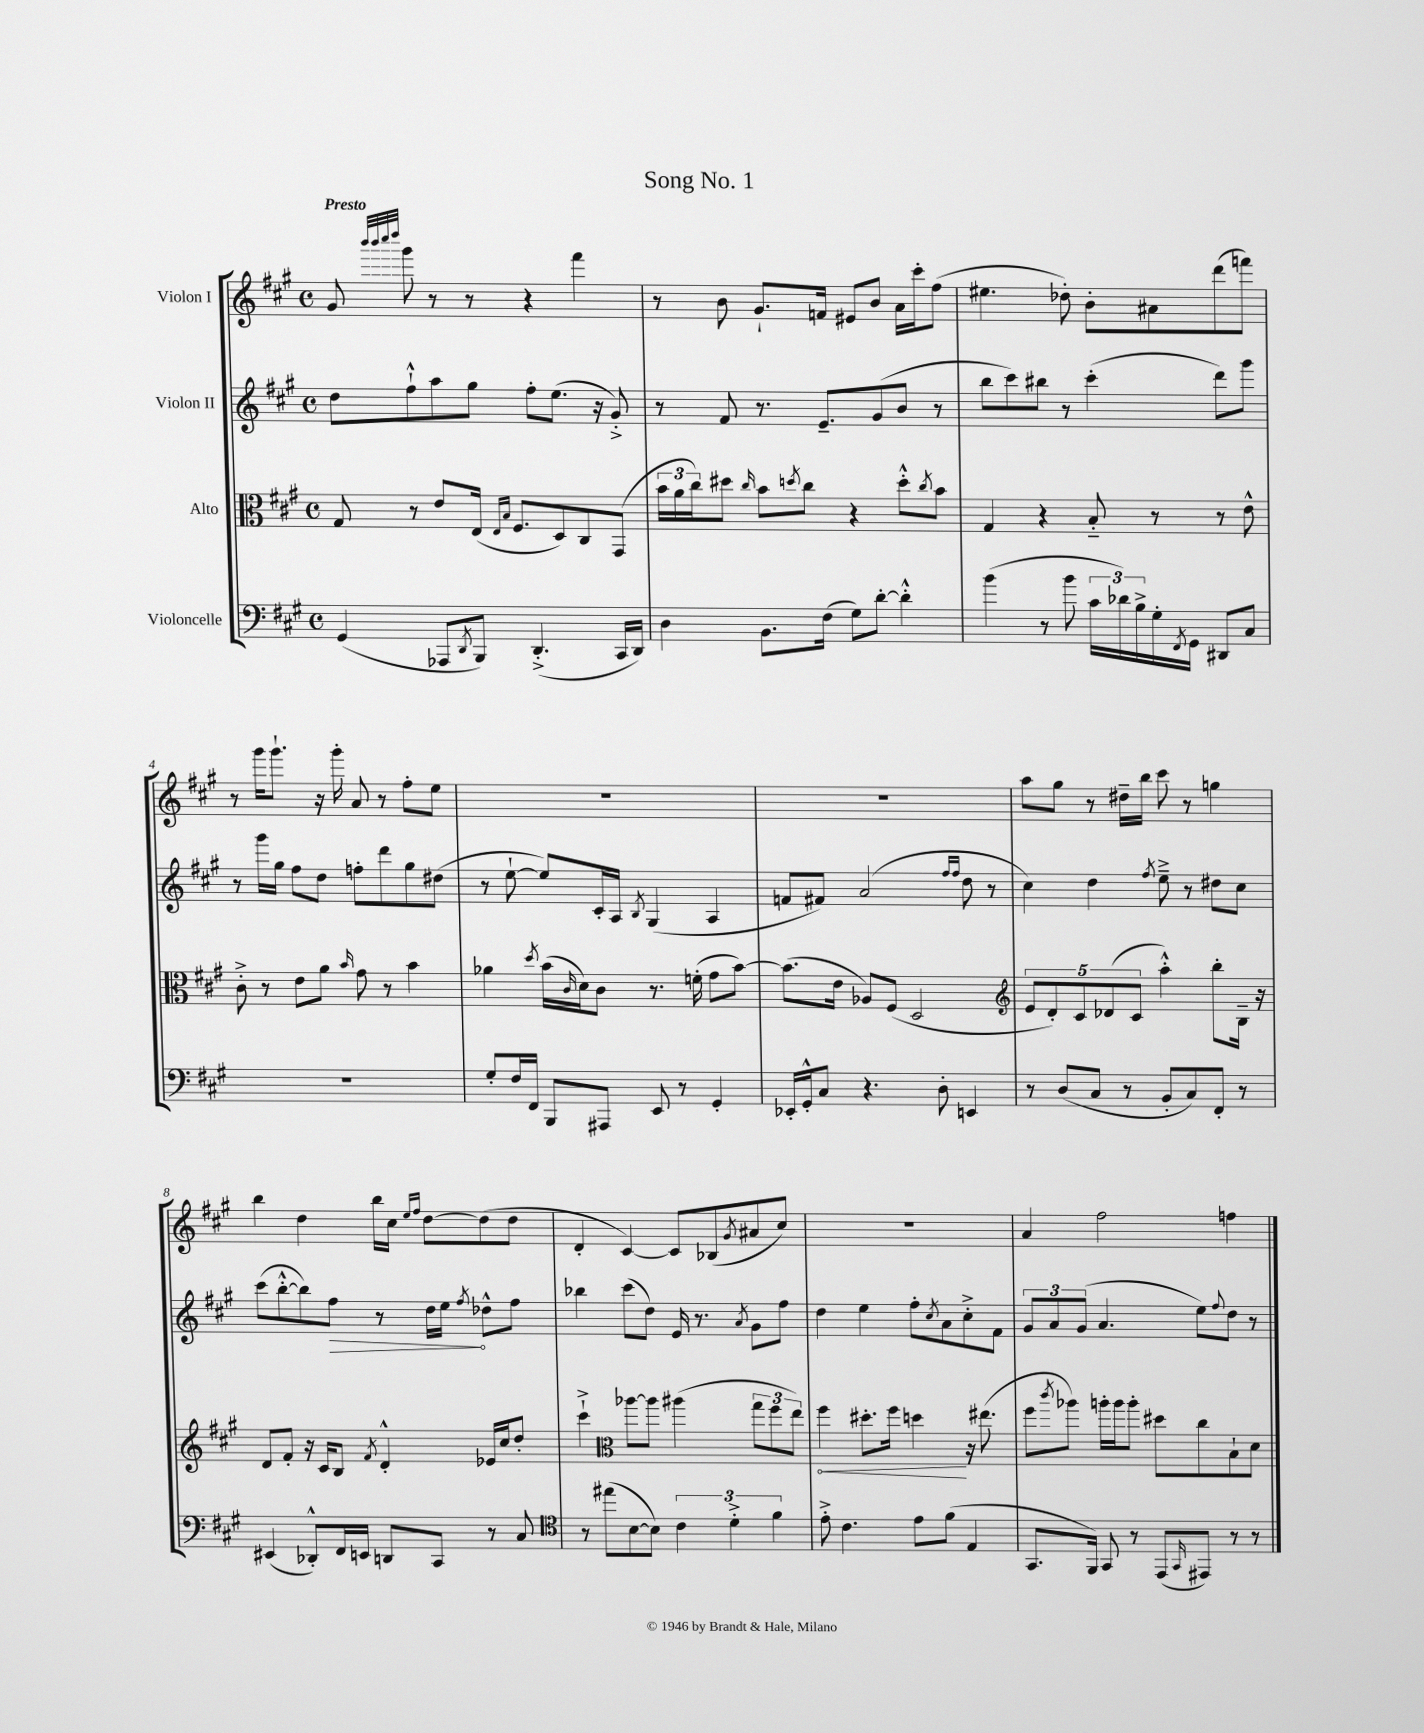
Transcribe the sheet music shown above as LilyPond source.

\header { title = "Song No. 1" }
<<
\new StaffGroup <<
\new Staff = "s0" \with { instrumentName = "Violon I" } {
    \clef treble \key a \major \defaultTimeSignature \time 4/4 \tempo "Presto"
    gis'8 \grace { b'''32 b'''32 cis''''32 d''''32 } gis'''8 r8 r8 r4 fis'''4 |
    r8 b'8 gis'8.-! f'16 eis'8 b'8 a'16 cis'''16-. fis''8( |
    eis''4. des''8-.) b'8-. ais'8 d'''8( f'''8) |
    r8 gis'''16 gis'''8.-! r16 gis'''16-. a'8 r8 fis''8-. e''8 |
    R1 |
    R1 |
    a''8 gis''8 r8 dis''16-- b''16 cis'''8 r8 g''4 |
    b''4 d''4 b''16 cis''16 \grace { e''16 fis''16 } d''8~ d''8( d''8 |
    d'4-. cis'4~) cis'8 bes8( \acciaccatura { gis'8 } ais'8 cis''8) |
    R1 |
    a'4 fis''2 f''4 \bar "|." |
}
\new Staff = "s1" \with { instrumentName = "Violon II" } {
    \clef treble \key a \major \defaultTimeSignature \time 4/4
    d''8 fis''8-!-^ a''8 gis''8 fis''8-. e''8.( r16 gis'8-.->) |
    r8 fis'8 r8. e'8.-- gis'8( b'8 r8 |
    b''8 cis'''8) bis''8 r8 cis'''4-.( d'''8) gis'''8 |
    r8 gis'''16 gis''16 fis''8 d''8 f''8-. d'''8 gis''8 dis''8( |
    r8 e''8~-! e''8) cis'16-. a16 \acciaccatura { b8 } gis4( a4 |
    f'8 fis'8) a'2( \grace { fis''16 fis''16 } d''8 r8 |
    cis''4) d''4 \acciaccatura { fis''8 } e''8---> r8 dis''8 cis''8 |
    cis'''8( b''8~-.-^ b''8) \once \override Hairpin.circled-tip = ##t fis''8\> r8 d''16 e''16\! \acciaccatura { fis''8 } des''8-^ fis''8 |
    bes''4 cis'''8( d''8) e'16 r8. \acciaccatura { a'8 } gis'8 fis''8 |
    d''4 e''4 fis''8-. \acciaccatura { cis''8 } a'8 cis''8-.-> fis'8 |
    \tuplet 3/2 { gis'8 a'8 gis'8( } a'4. e''8) \appoggiatura { fis''8 } d''8 r8 \bar "|." |
}
\new Staff = "s2" \with { instrumentName = "Alto" } {
    \clef alto \key a \major \defaultTimeSignature \time 4/4
    gis8 r8 e'8 e16( \grace { e16 b16 } fis8. d8) cis8 gis,8( |
    \tuplet 3/2 { b'16 a'16 cis''16) } dis''8 \grace { cis''16 } b'8 \acciaccatura { d''8 } cis''8 r4 d''8-.-^ \acciaccatura { cis''8 } b'8 |
    gis4 r4 b8-_ r8 r8 e'8-^ |
    cis'8-.-> r8 e'8 a'8 \grace { b'16 } gis'8 r8 b'4 |
    aes'4 \acciaccatura { d''8 } b'16( \grace { cis'16 } d'16) cis'8 r8. f'16-.( gis'8 b'8~) |
    b'8.( e'16 aes8) fis8( d2 |
    \clef treble \tuplet 5/4 { e'8 d'8-.) cis'8 des'8( cis'8 } a''4-.-^) b''8-. b16-- r16 |
    d'8 fis'8-. r16 cis'16 b8 \acciaccatura { fis'8 } d'4-.-^ ees'16 cis''16 d''8-. |
    cis'''4-!-> \clef alto aes''8~ aes''8 ais''4( \tuplet 3/2 { gis''8 fis''8 e''8) } |
    \once \override Hairpin.circled-tip = ##t fis''4\< dis''8.-. fis''16 d''4\! r16 eis''8.( |
    fis''8 \acciaccatura { cis'''8 } aes''8) a''16-. a''16 a''8-. dis''8 cis''8 b8-! d'8 \bar "|." |
}
\new Staff = "s3" \with { instrumentName = "Violoncelle" } {
    \clef bass \key a \major \defaultTimeSignature \time 4/4
    gis,4( aes,,8 \acciaccatura { d,8 } b,,8) d,4.-.->( cis,16 d,16) |
    d4 b,8. fis16( gis8) d'8~-. d'4-.-^ |
    b'4( r8 b'8 \tuplet 3/2 { cis'16 des'16) b16-> } gis16-. \acciaccatura { fis,8 } gis,16 dis,8 cis8 |
    R1 |
    gis8-. fis16 fis,16 b,,8 ais,,8 e,8 r8 gis,4-. |
    ees,16-. gis,16-.-^ cis8 r4. d8-. e,4 |
    r8 d8( cis8 r8 b,8-. cis8) fis,8-. r8 |
    eis,4( des,8-.-^) fis,16 e,16 d,8 cis,8 r8 cis8 |
    \clef tenor r8 eis''8( b8~ b8) \tuplet 3/2 { cis'4 d'4-.-> fis'4 } |
    e'8-.-> cis'4. e'8 fis'8( e4 |
    gis,8. fis,16) gis,8 r8 e,8( \grace { gis,16 } eis,8) r8 r8 \bar "|." |
}
>>
>>
